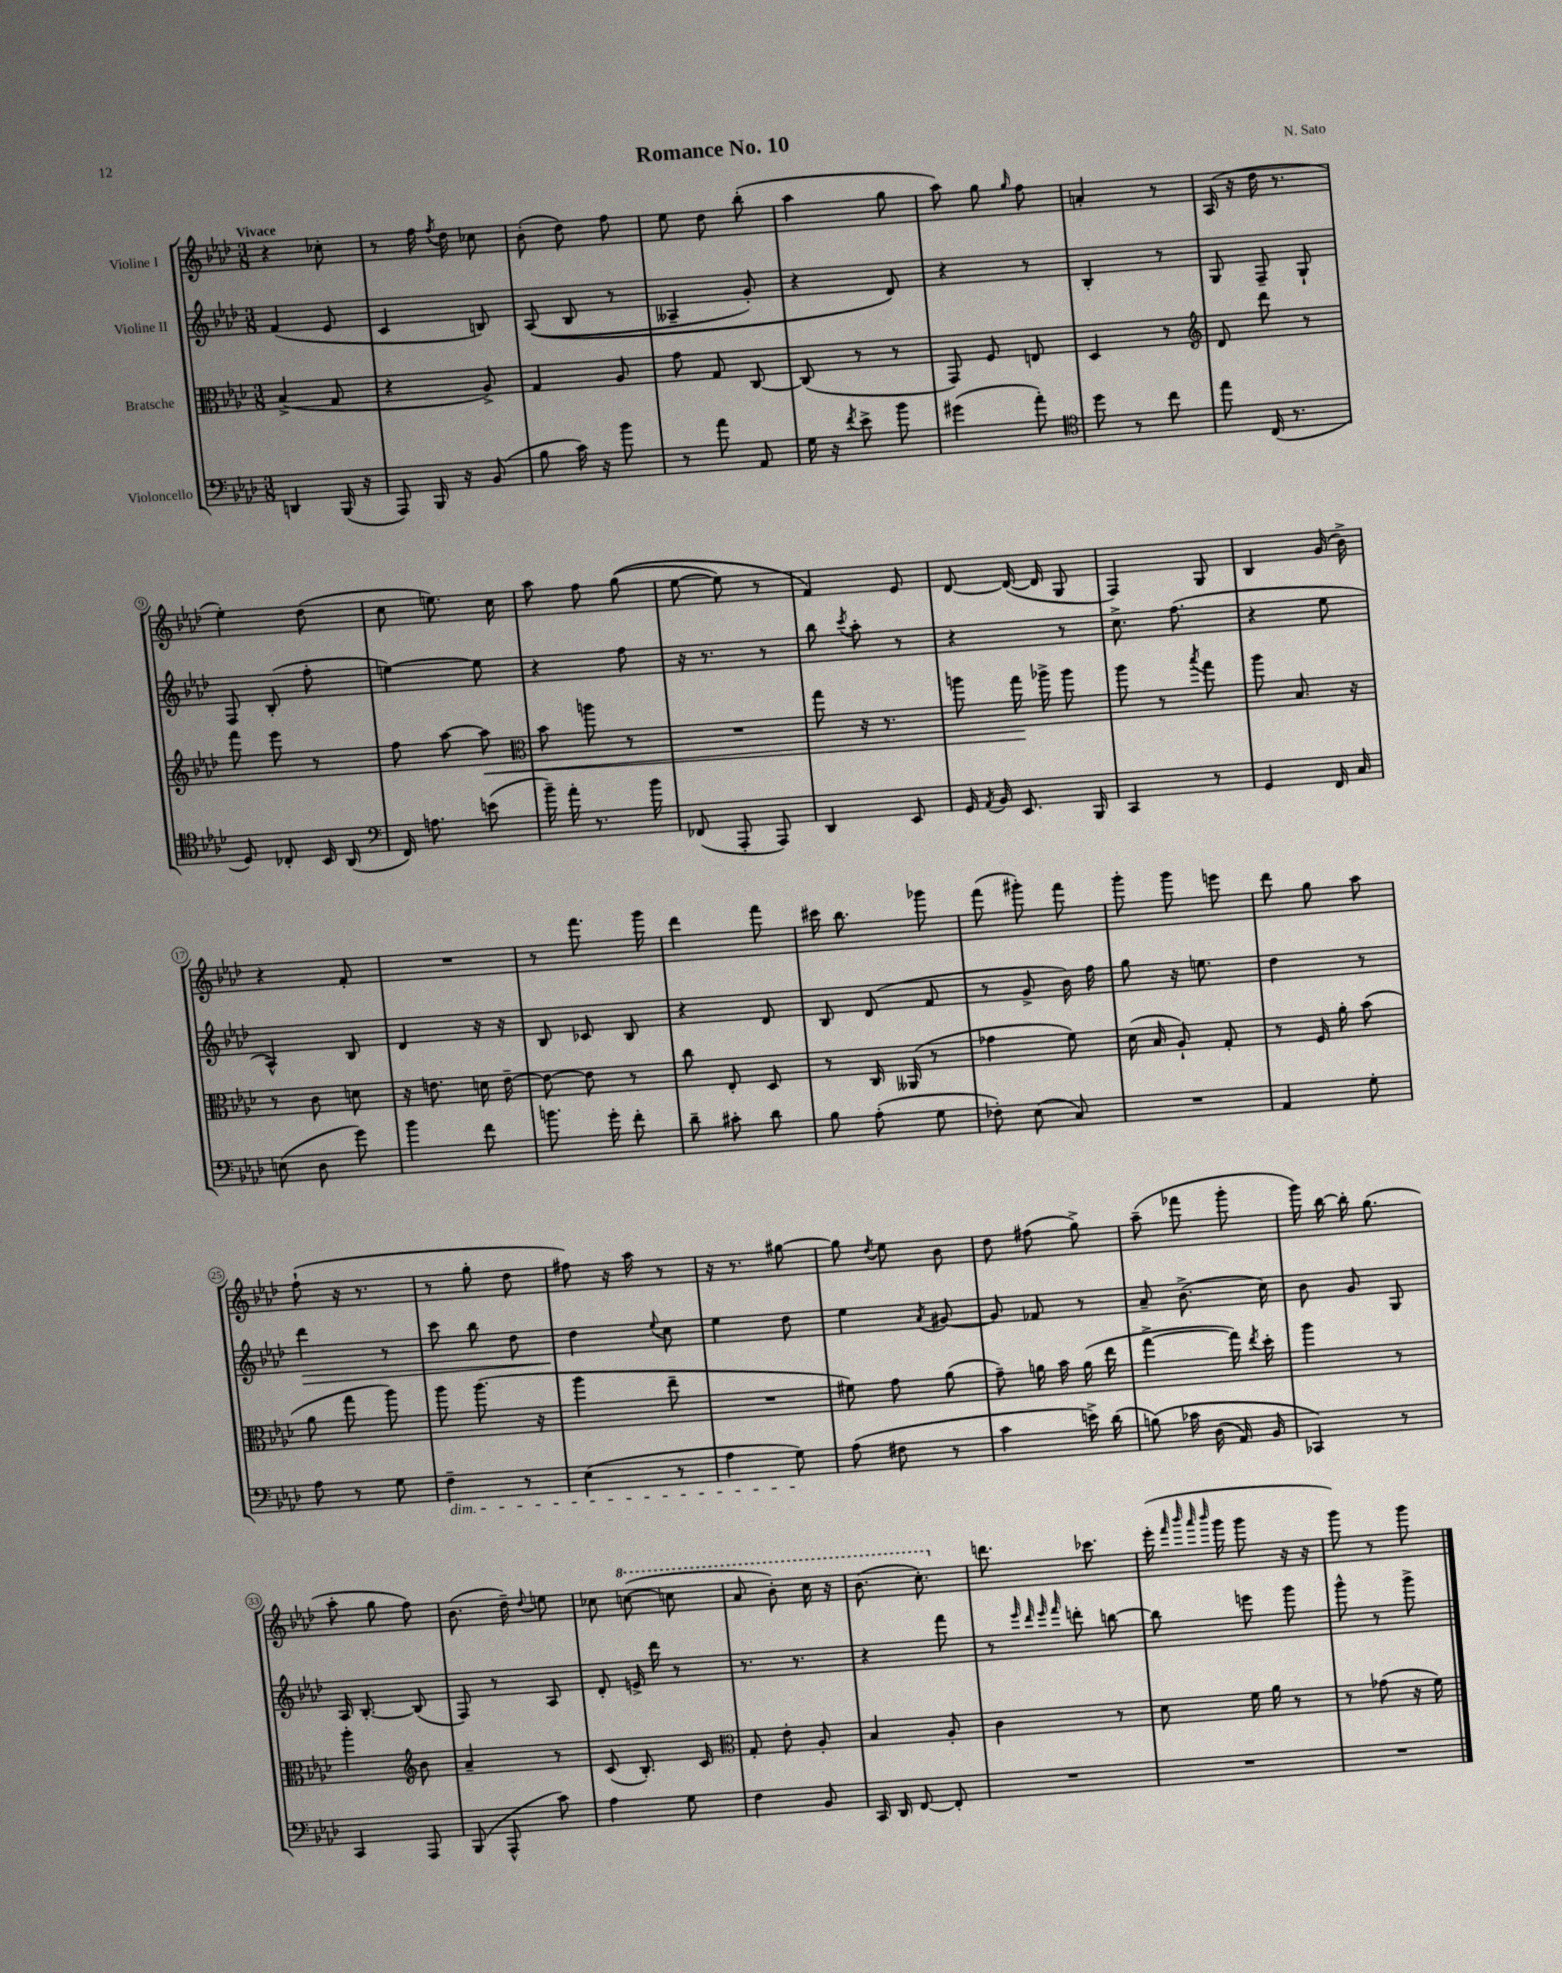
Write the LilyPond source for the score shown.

\header { title = "Romance No. 10" composer = "N. Sato" }
<<
\new StaffGroup <<
\new Staff = "s0" \with { instrumentName = "Violine I" } {
    \clef treble \key aes \major \numericTimeSignature \time 3/8 \tempo "Vivace"
    \autoBeamOff r4 ces''8-. |
    r8 f''16 \acciaccatura { f''8 } des''16 ces''8 |
    bes'8-.( des''8) f''8 |
    ees''8 des''8 bes''8-.( |
    aes''4 g''8 |
    aes''8) g''8 \grace { g''16 } f''8 |
    a'4-. r8 |
    aes16( r16 des''16 r8. |
    ees''4-.) des''8( |
    c''8 e''8.) c''16 |
    aes''8 f''8 g''8(\( |
    ees''8~ ees''8) r8 |
    f'4\) ees'8 |
    des'8~ des'16~( des'16 g8 |
    f4) g8 |
    bes4 g'16( bes'16->) |
    r4 f'8-. |
    R4. |
    r8 f'''8. g'''16 |
    des'''4 f'''8 |
    cis'''16 bes''8. ges'''8 |
    f'''8( gis'''8-.) f'''8 |
    g'''8-. g'''8 e'''8 |
    des'''8 g''8 aes''8 |
    f''8-!( r16 r8. |
    r8 g''8-. des''8 |
    fis''8) r16 aes''16 r8 |
    r16 r8. gis''8~ |
    gis''8 \acciaccatura { des''8 } ees''8 bes'8 |
    des''8 fis''8( g''8->) |
    aes''8--( fes'''8 g'''8-. |
    g'''16) bes''16~ bes''16-. g''8.( |
    aes''8-. g''8 f''8) |
    bes'8.( des''16--) \appoggiatura { des''8 } e''8 |
    ces''8 \ottava #1 c'''!8~( c'''!8 |
    aes''8 bes''8-.) c'''16 r16 |
    bes''8.( c'''8.-.) \ottava #0 |
    d'''8. ces'''8. |
    ees'''16-.( \grace { f'''32 bes'''32 aes'''32 bes'''32 } g'''16 g'''8 r16 r16 |
    g'''8) r8 g'''8 \bar "|." |
}
\new Staff = "s1" \with { instrumentName = "Violine II" } {
    \clef treble \key aes \major \numericTimeSignature \time 3/8
    \autoBeamOff f'4( ees'8 |
    c'4 b8) |
    aes8(\( bes8 r8 |
    aeses4-- g'8-.) |
    r4 des'8\) |
    r4 r8 |
    bes4-. r8 |
    g8 f8-- g8-! |
    f8 bes8-.( f''8-. |
    e''4~) e''8 |
    r4 f''8 |
    r16 r8. r8 |
    bes''8 \acciaccatura { c'''8 } aes''8-. r8 |
    r4 r8 |
    c''8.-> f''8.( |
    r4 ees''8 |
    aes4-^) bes8 |
    des'4 r16 r16 |
    bes8 ces'8 bes8 |
    r4 des'8 |
    bes8 des'8( f'8 |
    r8 g'8-> bes'16) f''16 |
    g''8 r16 e''8. |
    des''4 r8 |
    des'''4\> r8 |
    c'''8 bes''8 des''8 |
    des''4\! \appoggiatura { ees''8 } c''8 |
    ees''4 des''8 |
    ees''4 \acciaccatura { aes'8 } gis'8~ |
    gis'8 fes'8 r8 |
    aes'8-- bes'8.->( c''16) |
    bes'8 g'8 g8 |
    aes16 bes8.~-. bes8( |
    f8) r8 aes8 |
    des'8-. e'16-> des'''16 r8 |
    r8. r8. |
    r4 f'''8 |
    r8 \grace { ees'''32 des'''32 ees'''32 f'''32 } d'''8-. b''8~ |
    b''8 e'''8 g'''8 |
    g'''8-^ r8 g'''8-> \bar "|." |
}
\new Staff = "s2" \with { instrumentName = "Bratsche" } {
    \clef alto \key aes \major \numericTimeSignature \time 3/8
    \autoBeamOff bes4->( g8 |
    r4 aes8->) |
    g4 aes8 |
    g'8 g8 c8~ |
    c8( r8 r8 |
    g,8) f8 e8 |
    des4 r8 |
    \clef treble des'8 des'''8 r8 |
    f'''8 ees'''8 r8 |
    f''8 aes''8~ aes''8\< |
    \clef alto bes'8 a''8 r8 |
    R4. |
    g''8 r16 r8. |
    a''8 g''16\! aes''16-> aes''8 |
    aes''8 r8 \acciaccatura { bes''8 } g''8 |
    aes''8 bes8. r16 |
    r8 c'8 d'8 |
    r16 e'8. d'16 e'16~-- |
    e'8~ e'8 r8 |
    c''8 ees8-. des8 |
    r8 c16 aeses,16( r8 |
    ges'4 f'8) |
    des'16( bes16 aes8-!) g8-. |
    r8 f16 aes'16-. bes'8( |
    aes'8 g''8 aes''8) |
    aes''8 aes''8.( r16 |
    aes''4 ees''8-- |
    R4. |
    fis'8) g'8 aes'8( |
    g'8--) a'16 bes'16 a'16( ees''16 |
    g''4~-> g''16) \acciaccatura { ees''8 } des''16-. |
    aes''4 r8 |
    aes''4-. \clef treble bes'8 |
    aes'4-- r8 |
    c'8( bes8.-.) c'16 |
    \clef alto g8-. ees'8-. aes8-. |
    bes4 aes8-. |
    c'4 r8 |
    des'8 f'16 aes'16 r8 |
    r8 ges'8( r16 f'16) \bar "|." |
}
\new Staff = "s3" \with { instrumentName = "Violoncello" } {
    \clef bass \key aes \major \numericTimeSignature \time 3/8
    \autoBeamOff d,4 bes,,16( r16 |
    aes,,8) bes,,16 r16 bes,8( |
    bes8 c'16) r16 bes'8 |
    r8 aes'8 aes,8 |
    g16 r16 \acciaccatura { f'8 } ees'8-> bes'8 |
    gis'4( aes'8-.) |
    \clef tenor des''8 r8 c''8 |
    ees''8 c16( r8. |
    des8) ces8-. bes,16 aes,16( |
    \clef bass f,16) a8. e'8( |
    bes'16--) aes'16-. r8. bes'16 |
    fes,8( aes,,8-. aes,,8) |
    des,4 ees,8 |
    g,16 \acciaccatura { aes,8 } bes,16 ees,8. bes,,16 |
    c,4 r8 |
    g,4 f,16 c16 |
    e8( des8 g'8) |
    bes'4 f'8 |
    b'8. g'16-. f'8-. |
    des'8-- cis'8-. des'8 |
    bes8 aes8-.( g8 |
    fes8-.) ees8( c8) |
    R4. |
    aes,4 g8-. |
    aes8 r8 g8 |
    f4--\dim r8 |
    ees4( r8 |
    aes4 g8\!) |
    aes8( fis8 r8 |
    c'4 e'16->) des'16( |
    b8)\( ces'16 des16( aes,16) bes,16 |
    ces,4\) r8 |
    c,4 aes,,8 |
    bes,,8( aes,,8-^ c'8) |
    aes4 g8 |
    f4 bes,8 |
    c,16 des,16 f,8~ f,8-. |
    R4. |
    R4. |
    R4. \bar "|." |
}
>>
>>
\layout { \context { \Score \override BarNumber.stencil = #(make-stencil-circler 0.1 0.3 ly:text-interface::print) } }
